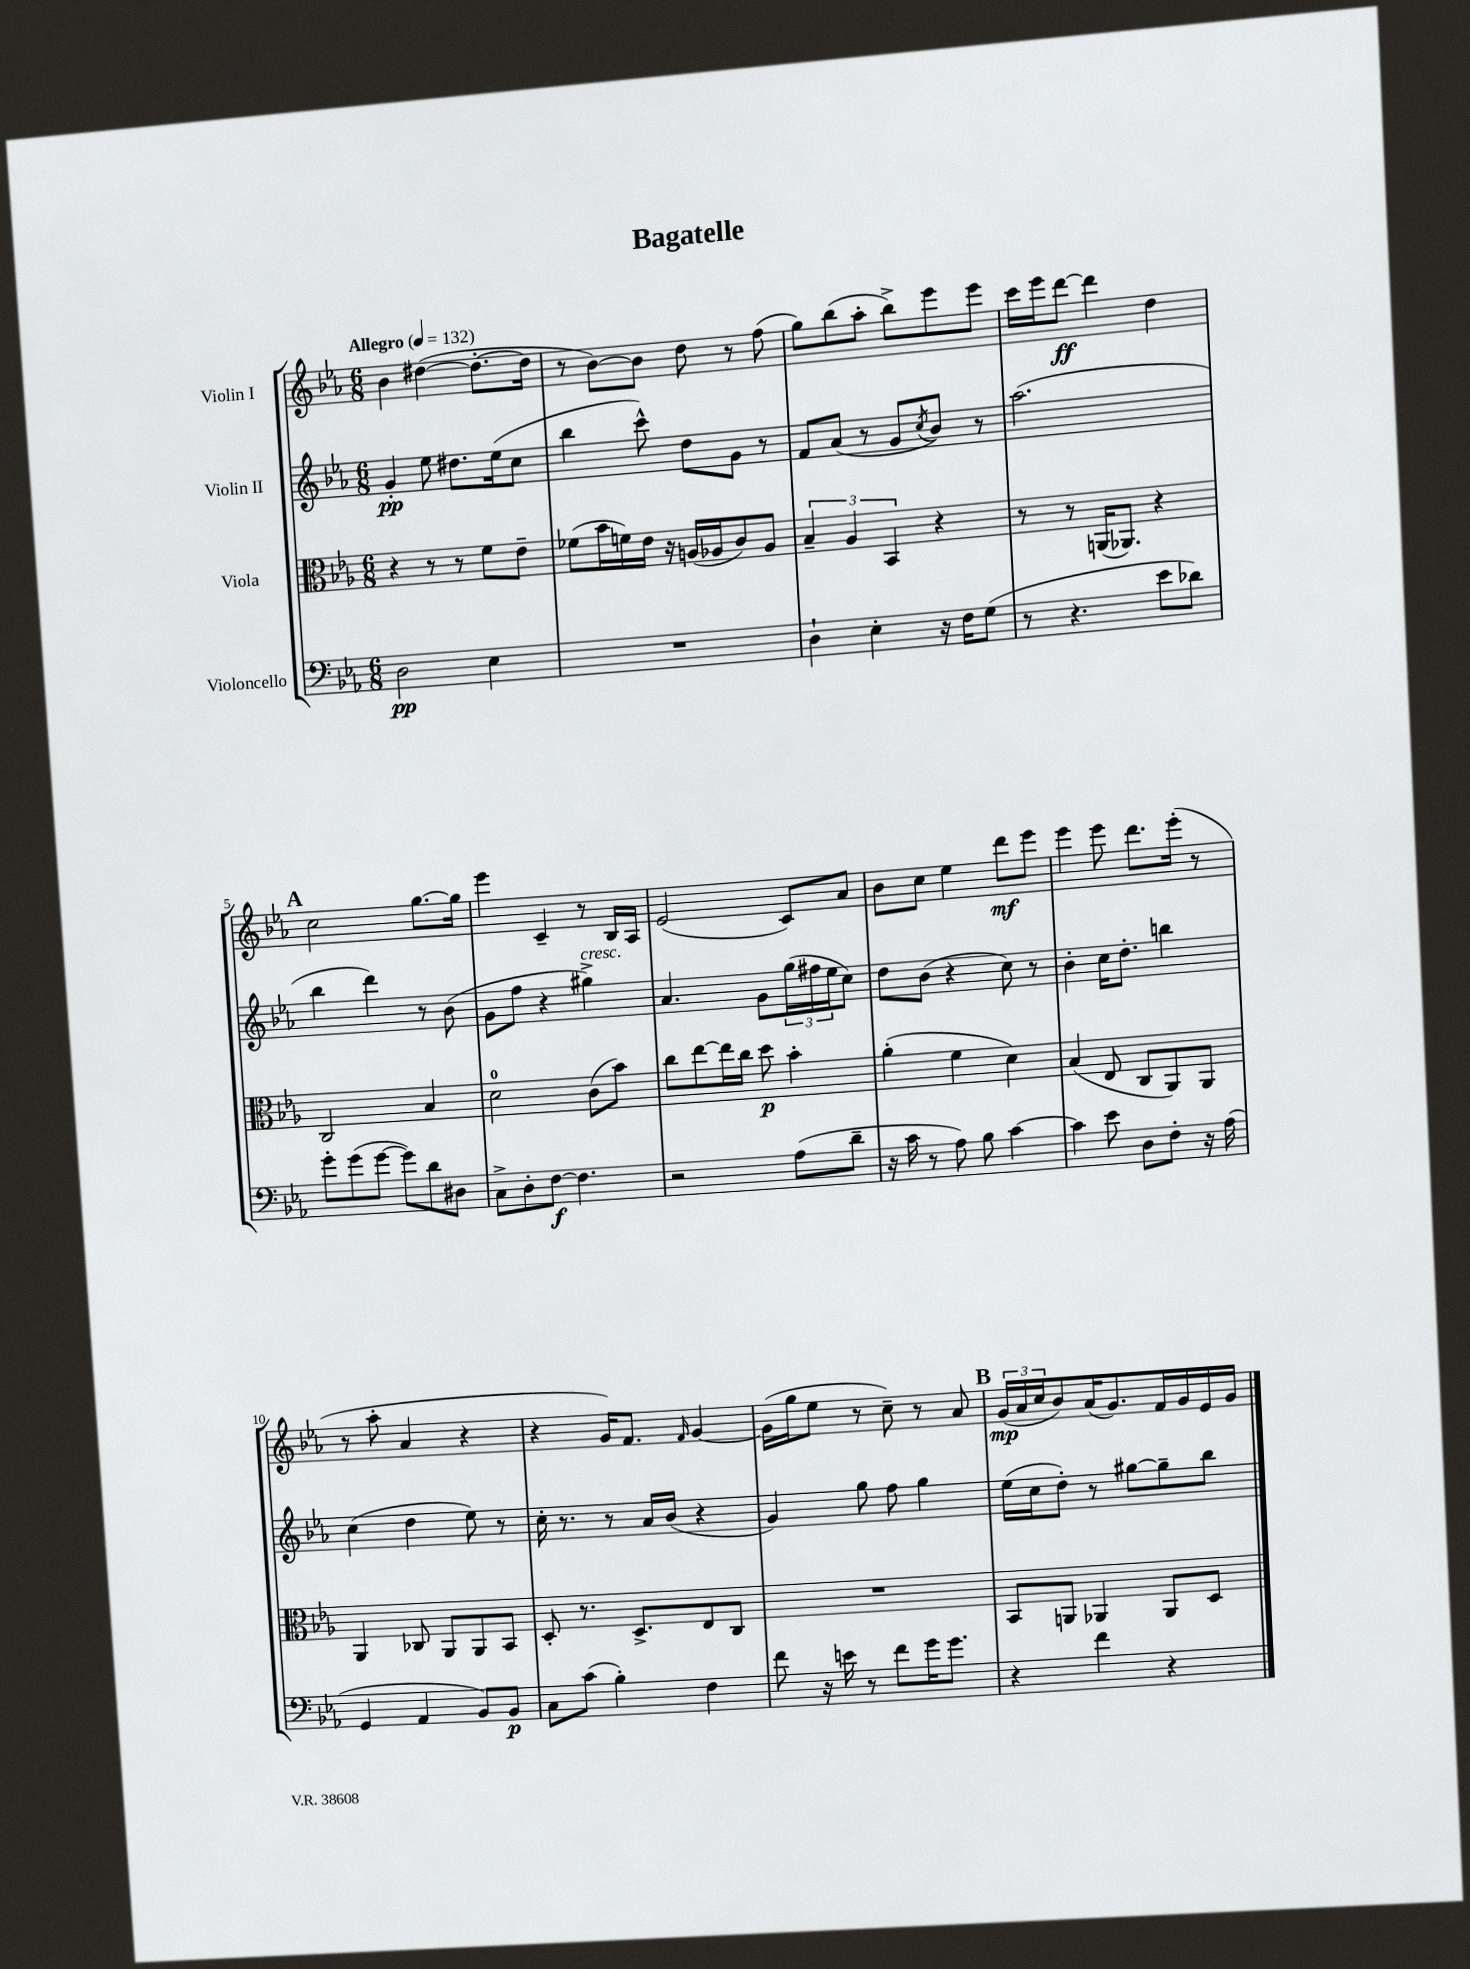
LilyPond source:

\header { title = "Bagatelle" }
<<
\new StaffGroup <<
\new Staff = "s0" \with { instrumentName = "Violin I" } {
    \clef treble \key ees \major \numericTimeSignature \time 6/8 \tempo "Allegro" 4 = 132
    bes'4 dis''4~( dis''8.~-. dis''16 |
    r8 bes'8~) bes'8 d''8 r8 f''8( |
    g''8) bes''8( aes''8-. bes''8->) ees'''8 ees'''8 |
    c'''16 ees'''16 d'''8~\ff d'''4 d''4 |
    \mark \markup { \bold "A" } c''2 g''8.~ g''16 |
    ees'''4 c'4-- r8 bes16 aes16 |
    ees'2( c'8) aes'8 |
    bes'8 c''8 ees''4 d'''8\mf ees'''8 |
    ees'''4 ees'''8 d'''8. ees'''16-.( r8 |
    r8 aes''8-. aes'4 r4 |
    r4 g'16) f'8. \grace { f'16 } g'4~ |
    g'16( g''16 ees''8 r8 c''8--) r8 aes'8 |
    \mark \markup { \bold "B" } \tuplet 3/2 { g'16\mp( aes'16 c''16 } bes'8) aes'16( g'8.) f'16 g'16 ees'16 g'16 \bar "|." |
}
\new Staff = "s1" \with { instrumentName = "Violin II" } {
    \clef treble \key ees \major \numericTimeSignature \time 6/8
    g'4-.\pp ees''8 dis''8. ees''16( c''8 |
    bes''4 c'''8-^) d''8 g'8 r8 |
    f'8 aes'8( r8 g'8 \acciaccatura { c''8 } bes'8) r8 |
    aes''2.( |
    \mark \markup { \bold "A" } bes''4 d'''4) r8 bes'8( |
    g'8 f''8 r4 gis''4->^\markup { \italic "cresc." }) |
    aes'4. g'8 \tuplet 3/2 { g''16( fis''16 ees''16 } c''8) |
    d''8 bes'8( r4 c''8) r8 |
    bes'4-. c''16 d''8.-. b''4 |
    c''4( d''4 ees''8) r8 |
    c''16-. r8. r8 aes'16 bes'16( r4 |
    g'4) g''8 f''8 g''4 |
    \mark \markup { \bold "B" } ees''16( c''16 d''8-.) r8 gis''8~ gis''8-- bes''8 \bar "|." |
}
\new Staff = "s2" \with { instrumentName = "Viola" } {
    \clef alto \key ees \major \numericTimeSignature \time 6/8
    r4 r8 r8 f'8 ees'8-- |
    fes'8( bes'16 f'16) ees'16 r16 a16( aes16 c'8) aes8 |
    \tuplet 3/2 { bes4-- aes4 bes,4 } r4 |
    r8 r8 a,16( aes,8.) r4 |
    \mark \markup { \bold "A" } c2 bes4 |
    d'2-0 c'8( bes'8) |
    c''8 ees''8~ ees''16 c''16 d''8\p bes'4-. |
    aes'4-.( f'4 d'4) |
    bes4( ees8 c8 aes,8) aes,8 |
    aes,4 ces8 aes,8 aes,8 bes,8 |
    d8-. r8. d8.-> ees8 c8 |
    R2. |
    \mark \markup { \bold "B" } bes,8 a,8 aes,4 aes,8 d8 \bar "|." |
}
\new Staff = "s3" \with { instrumentName = "Violoncello" } {
    \clef bass \key ees \major \numericTimeSignature \time 6/8
    d2\pp ees4 |
    R2. |
    d4-! ees4-. r16 f16 g8( |
    r8 r4. ees'8 des'8) |
    \mark \markup { \bold "A" } g'8-. g'8( g'8~ g'8) d'8 dis8 |
    c8-> d8-. f8~\f f4. |
    r2 aes8( d'8-- |
    r16 c'16 r8 aes8) bes8 c'4~ |
    c'4 ees'8 d8 f8-. r16 aes16( |
    g,4 aes,4 bes,8) bes,8\p |
    c8 c'8( bes4-.) f4 |
    f'8 r16 e'16 r8 f'8 g'16 g'8. |
    \mark \markup { \bold "B" } r4 f'4 r4 \bar "|." |
}
>>
>>
